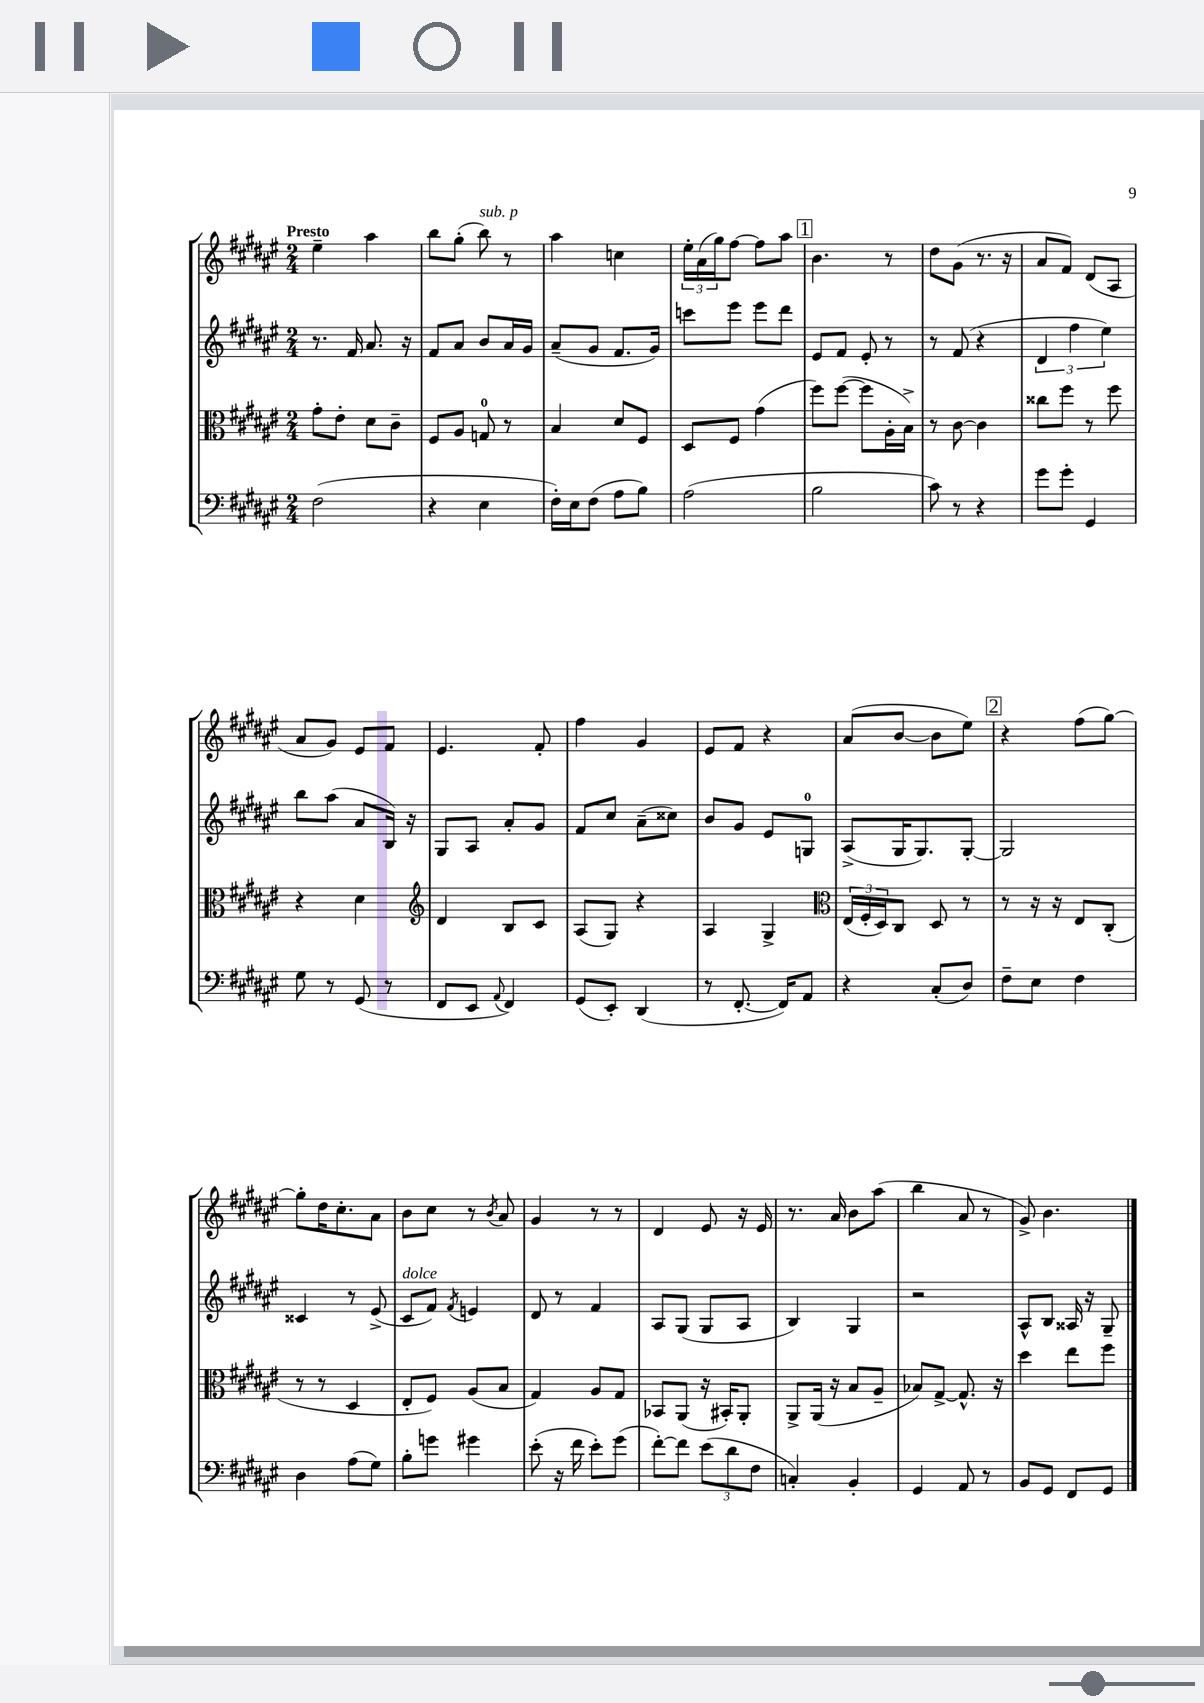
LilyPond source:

<<
\new StaffGroup <<
\new Staff = "s0" {
    \clef treble \key fis \major \numericTimeSignature \time 2/4 \tempo "Presto"
    eis''4-- ais''4 |
    b''8 gis''8-.( b''8^\markup { \italic "sub. p" }) r8 |
    ais''4 c''4 |
    \tuplet 3/2 { eis''16-. ais'16( gis''16) } fis''8~ fis''8 ais''8 |
    \mark \markup { \box "1" } b'4. r8 |
    dis''8 gis'8( r8. r16 |
    ais'8 fis'8) dis'8( ais8 |
    ais'8 gis'8) eis'8 fis'8 |
    eis'4. fis'8-. |
    fis''4 gis'4 |
    eis'8 fis'8 r4 |
    ais'8( b'8~ b'8 eis''8) |
    \mark \markup { \box "2" } r4 fis''8( gis''8~) |
    gis''8-. dis''16 cis''8.-. ais'8 |
    b'8 cis''8 r8 \acciaccatura { b'8 } ais'8 |
    gis'4 r8 r8 |
    dis'4 eis'8 r16 eis'16 |
    r8. ais'16 b'8 ais''8( |
    b''4 ais'8 r8 |
    gis'8->) b'4. \bar "|." |
}
\new Staff = "s1" {
    \clef treble \key fis \major \numericTimeSignature \time 2/4
    r8. fis'16 ais'8. r16 |
    fis'8 ais'8 b'8 ais'16 gis'16 |
    ais'8--( gis'8 fis'8. gis'16) |
    c'''8 eis'''8 eis'''8 dis'''8 |
    \mark \markup { \box "1" } eis'8 fis'8 eis'8-. r8 |
    r8 fis'8( r4 |
    \tuplet 3/2 { dis'4 fis''4 eis''4) } |
    b''8 ais''8( ais'8 b16) r16 |
    gis8 ais8 ais'8-. gis'8 |
    fis'8 cis''8 ais'8--( cisis''8) |
    b'8 gis'8 eis'8 g8-0 |
    ais8->( gis16 gis8.) gis8~-. |
    \mark \markup { \box "2" } gis2 |
    cisis'4 r8 eis'8->( |
    cis'8^\markup { \italic "dolce" } fis'8) \acciaccatura { fis'8 } e'4 |
    dis'8 r8 fis'4 |
    ais8 gis8( gis8 ais8 |
    b4) gis4 |
    r2 |
    ais8-^ b8 aisis16 r16 gis8-- \bar "|." |
}
\new Staff = "s2" {
    \clef alto \key fis \major \numericTimeSignature \time 2/4
    gis'8-. eis'8-. dis'8 cis'8-- |
    fis8 ais8 g8-0 r8 |
    b4 dis'8 fis8 |
    dis8 fis8 gis'4( |
    \mark \markup { \box "1" } fis''8) fis''8~( fis''8 ais16-. b16->) |
    r8 cis'8~ cis'4 |
    cisis''8 fis''8 r8 fis''8 |
    r4 dis'4 |
    \clef treble dis'4 b8 cis'8 |
    ais8( gis8) r4 |
    ais4 gis4-> |
    \clef alto \tuplet 3/2 { eis16( fis16-. dis16) } cis8 dis8 r8 |
    \mark \markup { \box "2" } r8 r16 r16 eis8 cis8-.( |
    r8 r8 dis4 |
    eis8-. fis8) ais8( b8 |
    gis4) ais8 gis8 |
    bes,8 ais,8( r16 bis,16-.) ais,8-. |
    ais,8-> ais,16( r16 b8 ais8-- |
    bes8) gis8~-> gis8.-^ r16 |
    dis''4 eis''8 fis''8 \bar "|." |
}
\new Staff = "s3" {
    \clef bass \key fis \major \numericTimeSignature \time 2/4
    fis2( |
    r4 eis4 |
    fis16-.) eis16 fis8( ais8 b8) |
    ais2( |
    \mark \markup { \box "1" } b2 |
    cis'8) r8 r4 |
    gis'8 gis'8-. gis,4 |
    gis8 r8 gis,8( r8 |
    fis,8 eis,8 \appoggiatura { ais,8 } fis,4) |
    gis,8( eis,8-.) dis,4( |
    r8 fis,8.~-. fis,16) ais,8 |
    r4 cis8-.( dis8) |
    \mark \markup { \box "2" } fis8-- eis8 fis4 |
    dis4 ais8( gis8) |
    b8-. g'8 gis'4 |
    eis'8-.( r16 fis'16 eis'8-.) gis'8( |
    fis'8~-.) fis'8 \tuplet 3/2 { eis'8( dis'8 fis8 } |
    c4-.) b,4-. |
    gis,4 ais,8 r8 |
    b,8 gis,8 fis,8 gis,8 \bar "|." |
}
>>
>>
\layout { \context { \Score \remove "Bar_number_engraver" } }
